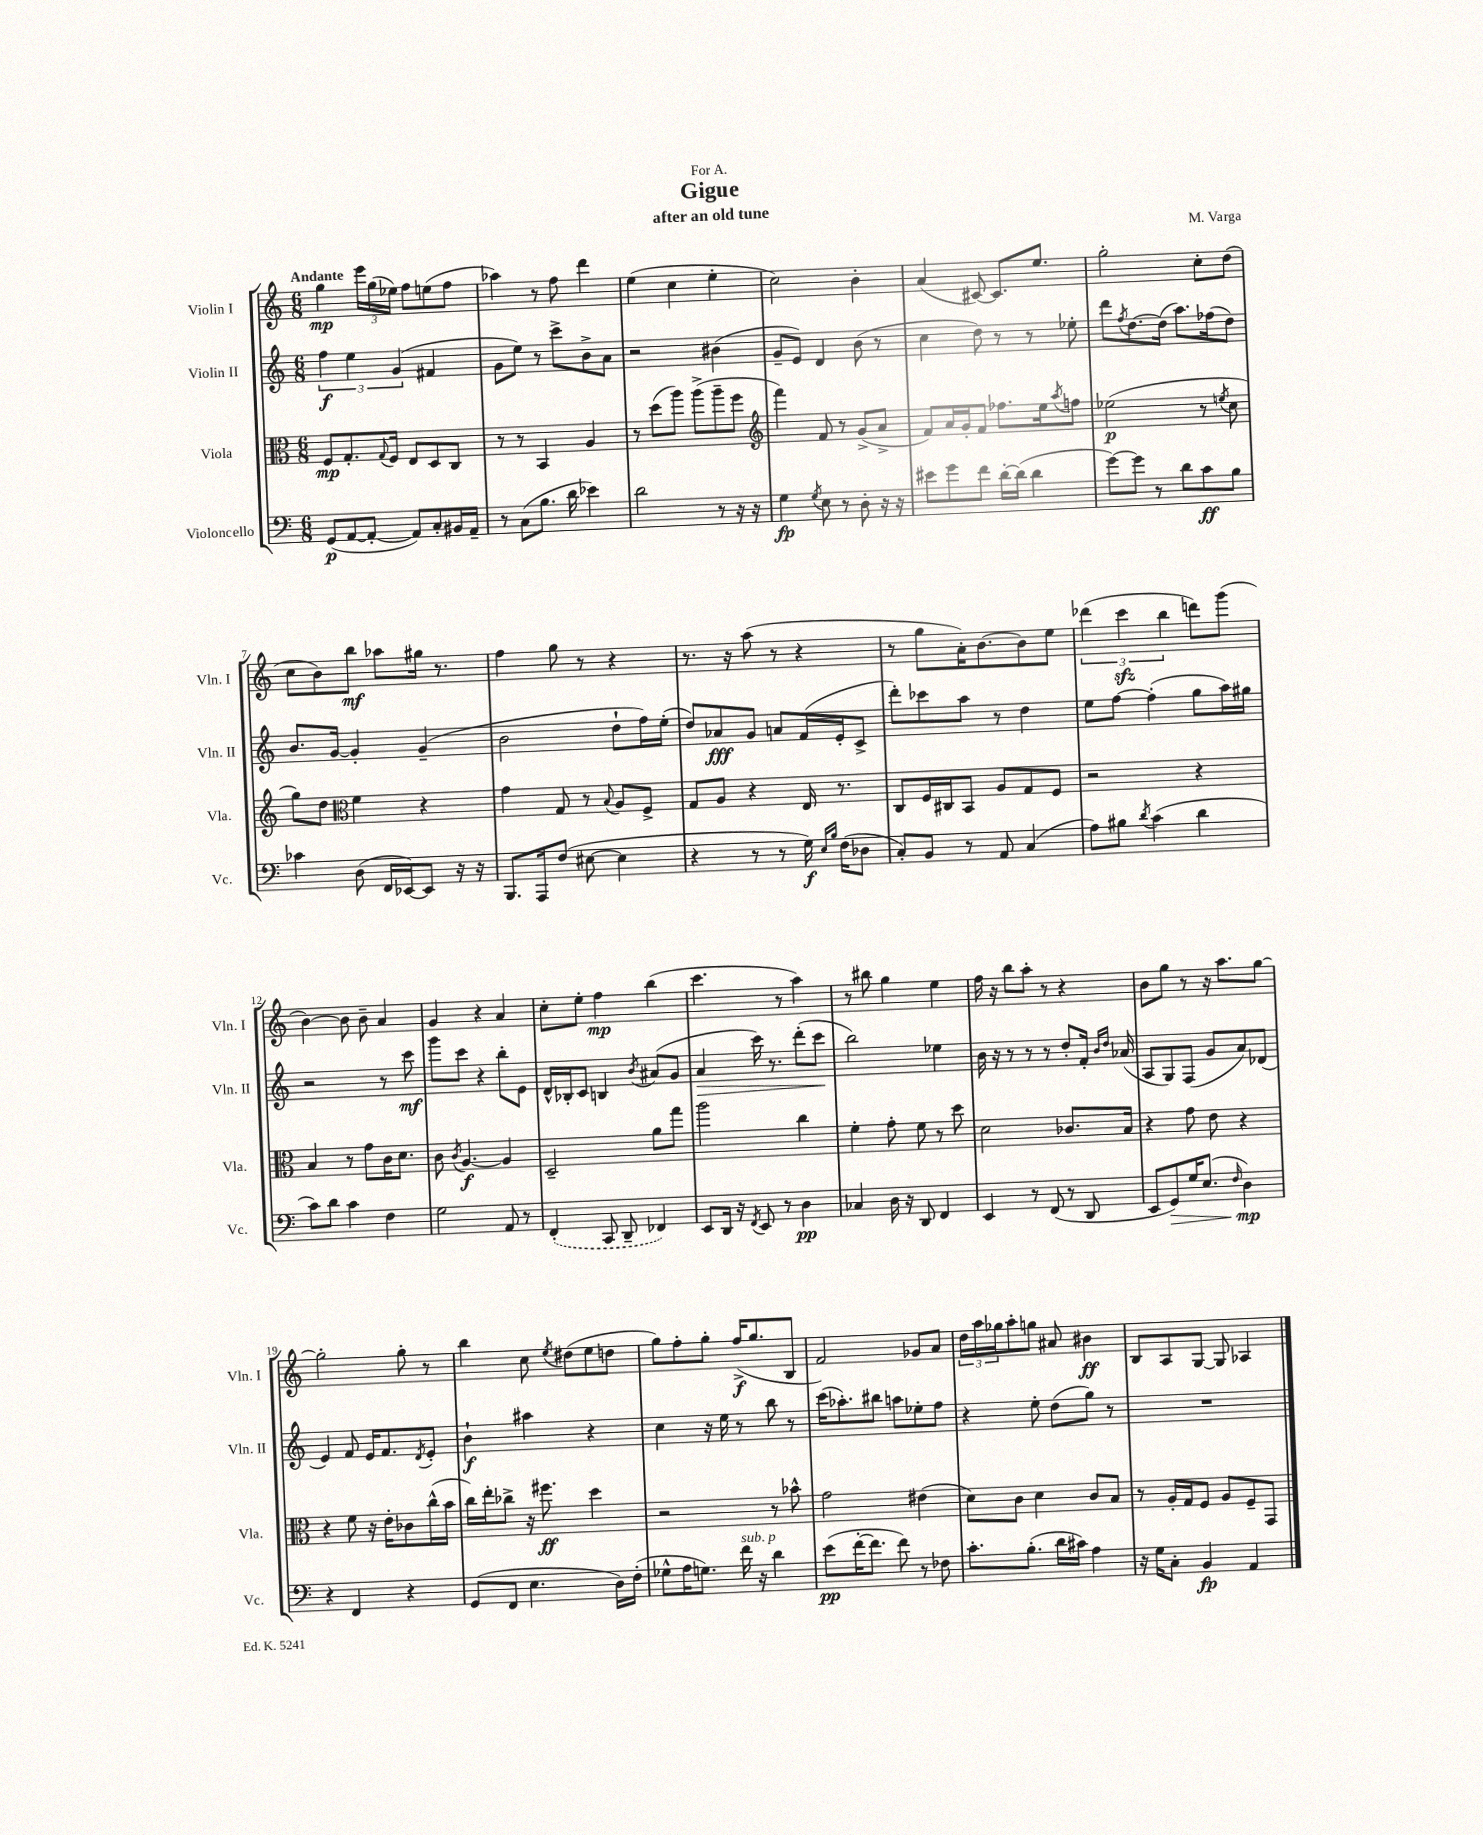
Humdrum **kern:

**kern	**kern	**kern	**kern
*staff4	*staff3	*staff2	*staff1
*clefF4	*clefC3	*clefG2	*clefG2
*k[]	*k[]	*k[]	*k[]
*M6/8	*M6/8	*M6/8	*M6/8
(8GG	8F	6ff	4gg
[8AA	8.G'	.	.
.	.	6ee	.
8AA'_	.	.	24eee
.	.	.	(24gg
.	8qqG	.	.
.	16F	.	.
.	.	(6g	24ee-)
8AA])	8E	.	8ff
8C'	8D	4f#	(8ee
16BB#	8C	.	8ff
16AA~	.	.	.
=	=	=	=
8r	8r	8g	4aa-)
(8C	8r	8ee)	.
8.B	4BB	8r	8r
.	.	8ccc^	8ff
16d	.	.	.
4e-)	4A	8b^	4ddd
.	.	8a	.
=	=	=	=
2d	8r	2r	(4ee
.	(8dd	.	.
.	8aa)	.	4cc
.	(8aa^	.	.
8r	8aa~	(4b#	4ee'
16r	8ff	.	.
16r	.	.	.
=	=	=	=
*	*clefG2	*	*
4G	4fff)	8g~	2cc)
.	.	8e)	.
8qG	.	.	.
8E	8f	4d	.
8r	8r	.	.
8D'	(8g^	(8b	4b'
16r	8a^	8r	.
16r	.	.	.
=	=	=	=
8e#	8f)	4cc	(4a
8g	16a	.	.
.	16g'	.	.
8f	8f	8dd)	[8c#)
[16d'	8.ff-	8r	8.c#]
(16d]	.	.	.
4d	.	8r	.
.	16ee	.	8.ee
.	8qaa	.	.
.	8ff	8ee-'	.
=	=	=	=
[8g)	(2ee-	8ddd	2gg'
.	.	8qff	.
8g]	.	[8.dd	.
8r	.	.	.
.	.	(16dd]	.
8d	.	8.aa)	.
8c	8r	.	8cc'
.	.	(16ff-	.
.	8qee	.	.
8B	8cc	8dd)	(8dd
=	=	=	=
4c-	8gg)	8.b	8cc
.	8dd	.	8b)
.	.	[16g	.
*	*clefC3	*	*
(8D	4f	4g']	8bb
16FF	.	.	8aa-
[16EE-)	.	.	.
8EE-]	4r	(4g~	16gg#
.	.	.	8.r
16r	.	.	.
16r	.	.	.
=	=	=	=
8.BBB	4g	2b	4ff
16AAA	.	.	.
(8F	8G	.	8gg
[8E#	8r	.	8r
.	8qqB	.	.
4E#]	8A	8dd`	4r
.	8F^	16ff)	.
.	.	(16ee'	.
=	=	=	=
4r	8G	8dd)	8.r
.	8A	8a-	.
.	.	.	16r
8r	4r	8g	(8aa
8r	.	8a	8r
16G)	16E	(16f	4r
16qqE	.	.	.
16qqB	.	.	.
(16F	8.r	16e'	.
8D-	.	8c^	.
=	=	=	=
8C')	8C	8ddd')	8r
8BB	16F	8ccc-	8gg
.	16C#	.	.
8r	8BB	8aa	16a')
.	.	.	[8.b
8AA	8A	8r	.
(4C	8G	4dd	8b]
.	8F	.	8ee
=	=	=	=
8A)	2r	8ee	(6ddd-
8B#	.	[8ff	.
.	.	.	6ccc
8qd	.	.	.
(4c	.	(4ff']	.
.	.	.	6bb
4d	4r	8gg	8ddd)
.	.	16aa)	(8ggg
.	.	16gg#	.
=	=	=	=
8c)	4B	2r	[4b)
8d	.	.	.
4c	8r	.	8b]
.	8g	.	8b~
4F	16c	8r	4a
.	8.d	.	.
.	.	8ccc	.
=	=	=	=
2G	8c	8ggg	4g
.	8qc	.	.
.	[4.A	8ccc	.
.	.	4r	4r
8AA	4A]	8bb'	4a
8r	.	8e	.
=	=	=	=
(4FF'	2D~	16d^^	8cc'
.	.	16B-'	.
.	.	8c	8ee'
8CC	.	4B	4ff
8DD~	.	.	.
.	.	8qb	.
4FF-)	8a	(8a#	(4bb
.	8gg	8g	.
=	=	=	=
8EE	2aa	4a	4.ccc
16DD	.	.	.
16r	.	.	.
8qFF	.	.	.
8EE	.	16ccc)	.
.	.	8.r	.
8r	.	.	8r
4D	4cc	(8ddd'	4aa)
.	.	8ccc	.
=	=	=	=
4C-	4f'	2bb)	8r
.	.	.	8bb#
16D	8g'	.	4gg
16r	.	.	.
8DD	8f	.	.
4FF	8r	4ee-	4ee
.	8dd	.	.
=	=	=	=
4EE	2d	16b	16ff
.	.	16r	16r
.	.	8r	8bb
8r	.	8r	8aa'
(8FF	.	8r	8r
8r	8.c-	8dd'	4r
8DD	.	16f'	.
.	.	16qqb	.
.	.	16qqdd	.
.	16B	(16a-	.
=	=	=	=
8EE	4r	8A	8b
8GG)	.	8G)	8gg
16G	8g	(8F	8r
(8.E	.	.	.
.	8e	8g	16r
.	.	.	8.aa
16qqF	.	.	.
4D)	4r	8a)	.
.	.	(8d-	[8gg
=	=	=	=
4r	4r	4e)	2gg']
4FF	8f	8f	.
.	16r	16e	.
.	16e'	8.f	.
4r	8c-	.	8gg'
.	.	8qd	.
.	(16cc^^	8e'	8r
.	16b	.	.
=	=	=	=
(8GG	16cc)	4b`	4bb
.	16ee'	.	.
8FF	8cc-^	.	.
4.E	16r	4aa#	8cc
.	8.ff#	.	.
.	.	.	8qee
.	.	.	(8dd#
.	4dd	4r	8ee
16D)	.	.	8dd
(16F'	.	.	.
=	=	=	=
8G-^^	2r	4cc	8gg)
16A	.	.	8ff'
8.G)	.	.	.
.	.	16r	8gg'
.	.	16ee	.
16f	.	8r	(16ff^
16r	.	.	8.gg
4d	8r	8bb	.
.	8b-^^	8r	8B
=	=	=	=
(8e	2g	(16ccc	2f)
.	.	8.aa-')	.
[16f'	.	.	.
8.f]	.	.	.
.	.	8bb#	.
8f)	.	8aa	.
8r	(4e#	8ee-'	8g-
8F-	.	8ff	8a
=	=	=	=
8.c'	8d)	4r	24dd
.	.	.	24aa
.	.	.	24gg-
.	8c	.	8aa'
(8.B'	.	.	.
.	4d	8ee'	8gg
16d	.	(8dd	8a#
16c#)	.	.	.
4A	8c	8gg)	4b#
.	8B	8r	.
=	=	=	=
16r	8r	2.r	8B
16G	.	.	.
8C'	16A'	.	8A
.	16G	.	.
4BB	8F	.	[8G
.	8A	.	8G]
4AA	8F~	.	4A-
.	8GG	.	.
==	==	==	==
*-	*-	*-	*-
